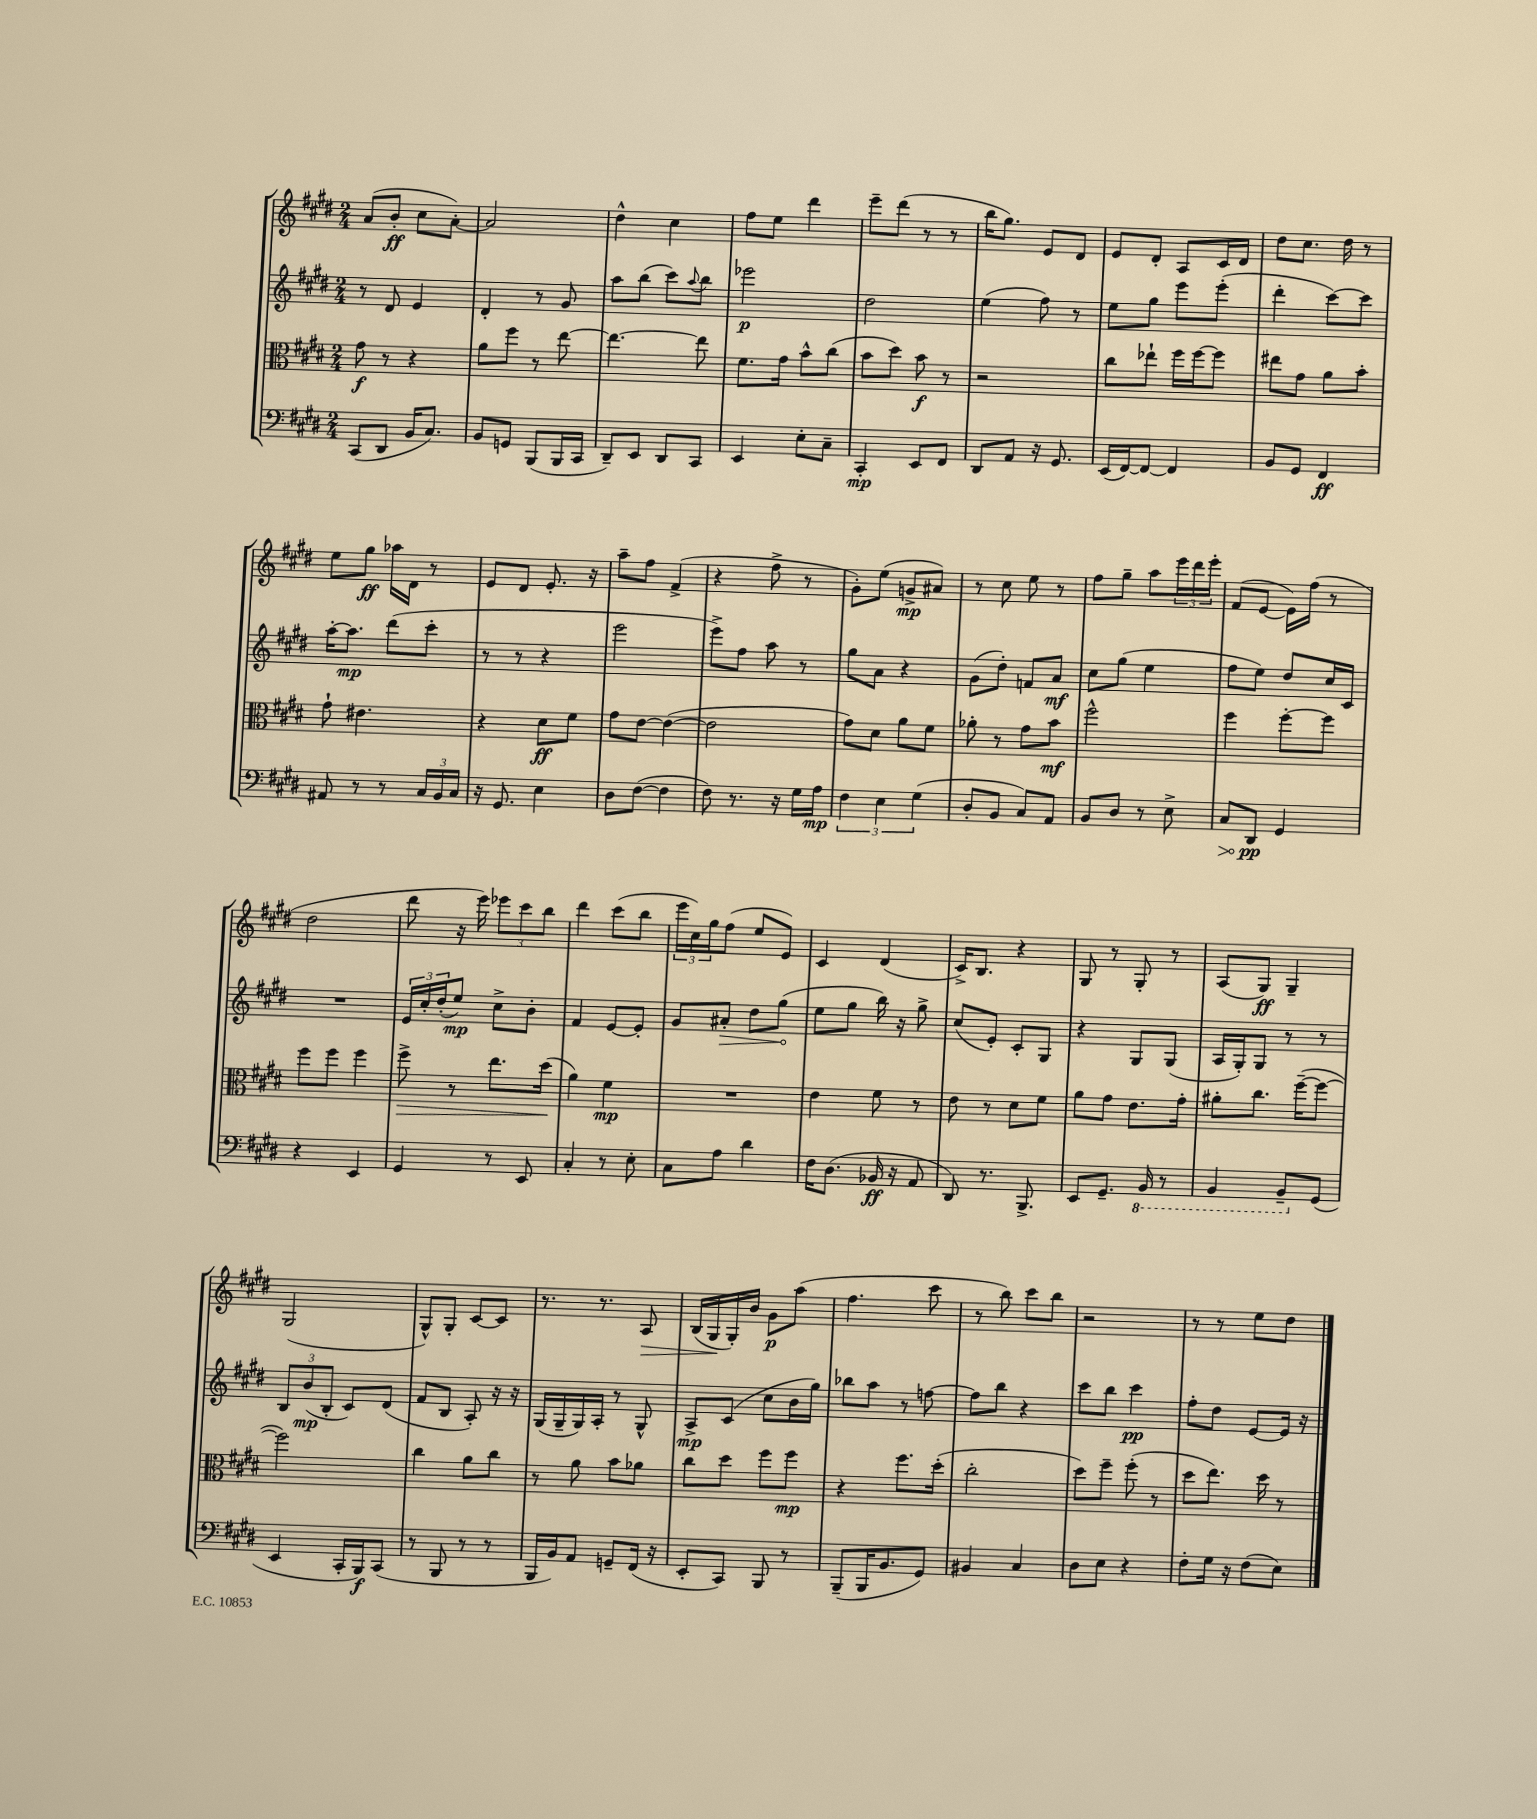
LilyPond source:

<<
\new StaffGroup <<
\new Staff = "s0" {
    \clef treble \key e \major \numericTimeSignature \time 2/4
    a'8( b'8-.\ff cis''8 a'8~-.) |
    a'2 |
    dis''4-^ cis''4 |
    fis''8 e''8 dis'''4 |
    e'''8-- dis'''8( r8 r8 |
    b''16 gis''8.) e'8 dis'8 |
    e'8 dis'8-. a8 cis'16 dis'16 |
    dis''8 cis''8. dis''16 r8 |
    e''8 gis''8\ff aes''16 dis'16 r8 |
    e'8 dis'8 e'8.-. r16 |
    a''8-- fis''8 fis'4->( |
    r4 fis''8-> r8 |
    gis'8-.) e''8( g'8->\mp ais'8) |
    r8 cis''8 e''8 r8 |
    fis''8 gis''8-- a''8 \tuplet 3/2 { e'''16 dis'''16 e'''16-. } |
    fis'8( e'8~ e'16) fis''16( r8 |
    dis''2 |
    dis'''8 r16 e'''16) \tuplet 3/2 { ees'''8 cis'''8 b''8 } |
    dis'''4 cis'''8( b''8 |
    \tuplet 3/2 { e'''16 cis''16) gis''16 } fis''8( e''8 e'8) |
    cis'4 dis'4( |
    cis'16->) b8. r4 |
    gis8 r8 gis8-. r8 |
    a8( gis8\ff) gis4-- |
    gis2( |
    gis8-^) gis8-. cis'8~ cis'8 |
    r8. r8. a8\> |
    b16( gis16\! gis16-.) b'16 gis'8\p a''8( |
    fis''4. cis'''8 |
    r8 b''8) cis'''8 b''8 |
    r2 |
    r8 r8 e''8 dis''8 \bar "|." |
}
\new Staff = "s1" {
    \clef treble \key e \major \numericTimeSignature \time 2/4
    r8 dis'8 e'4 |
    dis'4-. r8 gis'8 |
    a''8 b''8( cis'''8) \appoggiatura { a''8 } b''8 |
    ees'''2\p |
    dis''2 |
    e''4( fis''8) r8 |
    e''8 gis''8 e'''8 e'''8-.( |
    dis'''4-. cis'''8~) cis'''8 |
    a''16~-. a''8.\mp dis'''8( cis'''8-. |
    r8 r8 r4 |
    e'''2 |
    e'''8->) fis''8 a''8 r8 |
    gis''8 a'8 r4 |
    gis'8( dis''8-.) f'8 a'8\mf |
    cis''8 gis''8( e''4 |
    fis''8 e''8) dis''8 cis''16 cis'16 |
    R2 |
    \tuplet 3/2 { e'16 cis''16-. dis''16-.( } e''8\mp) cis''8-> b'8-. |
    fis'4 e'8~ e'8-. |
    gis'8 \once \override Hairpin.circled-tip = ##t ais'8-.\> dis''8 gis''8\!( |
    e''8 gis''8 b''16) r16 gis''8-> |
    cis''8( e'8-.) cis'8-. gis8 |
    r4 gis8 gis8( |
    a16 gis16-.) gis8 r8 r8 |
    \tuplet 3/2 { b8 b'8\mp( b8-. } cis'8) dis'8( |
    fis'8 b8 a8-.) r16 r16 |
    gis16( gis16-- gis16) a16-. r8 gis8-^ |
    a8->\mp cis'8( cis''8 b'16 gis''16) |
    bes''8 a''8 r8 f''8~ |
    f''8 b''8 r4 |
    cis'''8 b''8 cis'''4\pp |
    fis''8-. dis''8 e'8~ e'16 r16 \bar "|." |
}
\new Staff = "s2" {
    \clef alto \key e \major \numericTimeSignature \time 2/4
    gis'8\f r8 r4 |
    a'8 fis''8 r8 e''8~ |
    e''4.~ e''8 |
    fis'8. gis'16 b'8-^ cis''8( |
    b'8 dis''8) b'8\f r8 |
    r2 |
    cis''8 ees''8-! fis''16 fis''16~ fis''8 |
    eis''8 gis'8 a'8 b'8-. |
    gis'8-! eis'4. |
    r4 dis'8\ff fis'8 |
    gis'8 e'8~ e'4~( |
    e'2 |
    gis'8) dis'8 a'8 fis'8 |
    aes'8-. r8 gis'8 b'8\mf |
    fis''2-^ |
    fis''4 fis''8~-. fis''8 |
    fis''8 fis''8 fis''4 |
    fis''8->\> r8 e''8. dis''16\!( |
    a'4) fis'4\mp |
    R2 |
    e'4 fis'8 r8 |
    e'8 r8 dis'8 fis'8 |
    a'8 gis'8 e'8. gis'16-. |
    ais'8-. cis''8. fis''16~--( fis''8~ |
    fis''2) |
    cis''4 a'8 cis''8 |
    r8 a'8 b'8 aes'8 |
    cis''8 dis''8 fis''8 fis''8\mp |
    r4 fis''8. dis''16-.( |
    cis''2-. |
    dis''8) fis''8-- fis''8-.( r8 |
    dis''8 e''8.) dis''16 r8 \bar "|." |
}
\new Staff = "s3" {
    \clef bass \key e \major \numericTimeSignature \time 2/4
    cis,8( dis,8 b,16 cis8.) |
    b,8 g,8 b,,8( b,,16 cis,16 |
    dis,8--) e,8 dis,8 cis,8 |
    e,4 e8-. cis8-- |
    cis,4-.\mp e,8 fis,8 |
    dis,8 a,8 r16 gis,8. |
    e,16( fis,16~) fis,8~ fis,4 |
    b,8 gis,8 fis,4\ff |
    ais,8 r8 r8 \tuplet 3/2 { cis16 b,16 cis16 } |
    r16 gis,8. e4 |
    dis8 fis8~( fis4 |
    fis8) r8. r16 gis16 a16\mp |
    \tuplet 3/2 { fis4 e4 gis4( } |
    dis8-. b,8 cis8) a,8 |
    b,8 dis8 r8 e8-> |
    \once \override Hairpin.circled-tip = ##t cis8\> dis,8\pp\! gis,4 |
    r4 e,4 |
    gis,4 r8 e,8 |
    cis4-. r8 e8-. |
    cis8 a8 dis'4 |
    fis16 dis8.( bes,16\ff r16 a,8 |
    dis,8) r8. b,,8.-> |
    e,8 gis,8.-- \ottava #-1 b,,16 r8 |
    b,,4 b,,8-- \ottava #0 gis,8( |
    e,4 cis,16-. b,,16\f) cis,8( |
    r8 b,,8 r8 r8 |
    b,,16 b,16) a,8 g,8-- fis,16( r16 |
    e,8-. cis,8) b,,8 r8 |
    b,,8--( b,,16 b,8. gis,8) |
    bis,4 cis4 |
    dis8 e8 r4 |
    fis8-. gis16 r16 fis8( e8) \bar "|." |
}
>>
>>
\layout { \context { \Score \remove "Bar_number_engraver" } }
